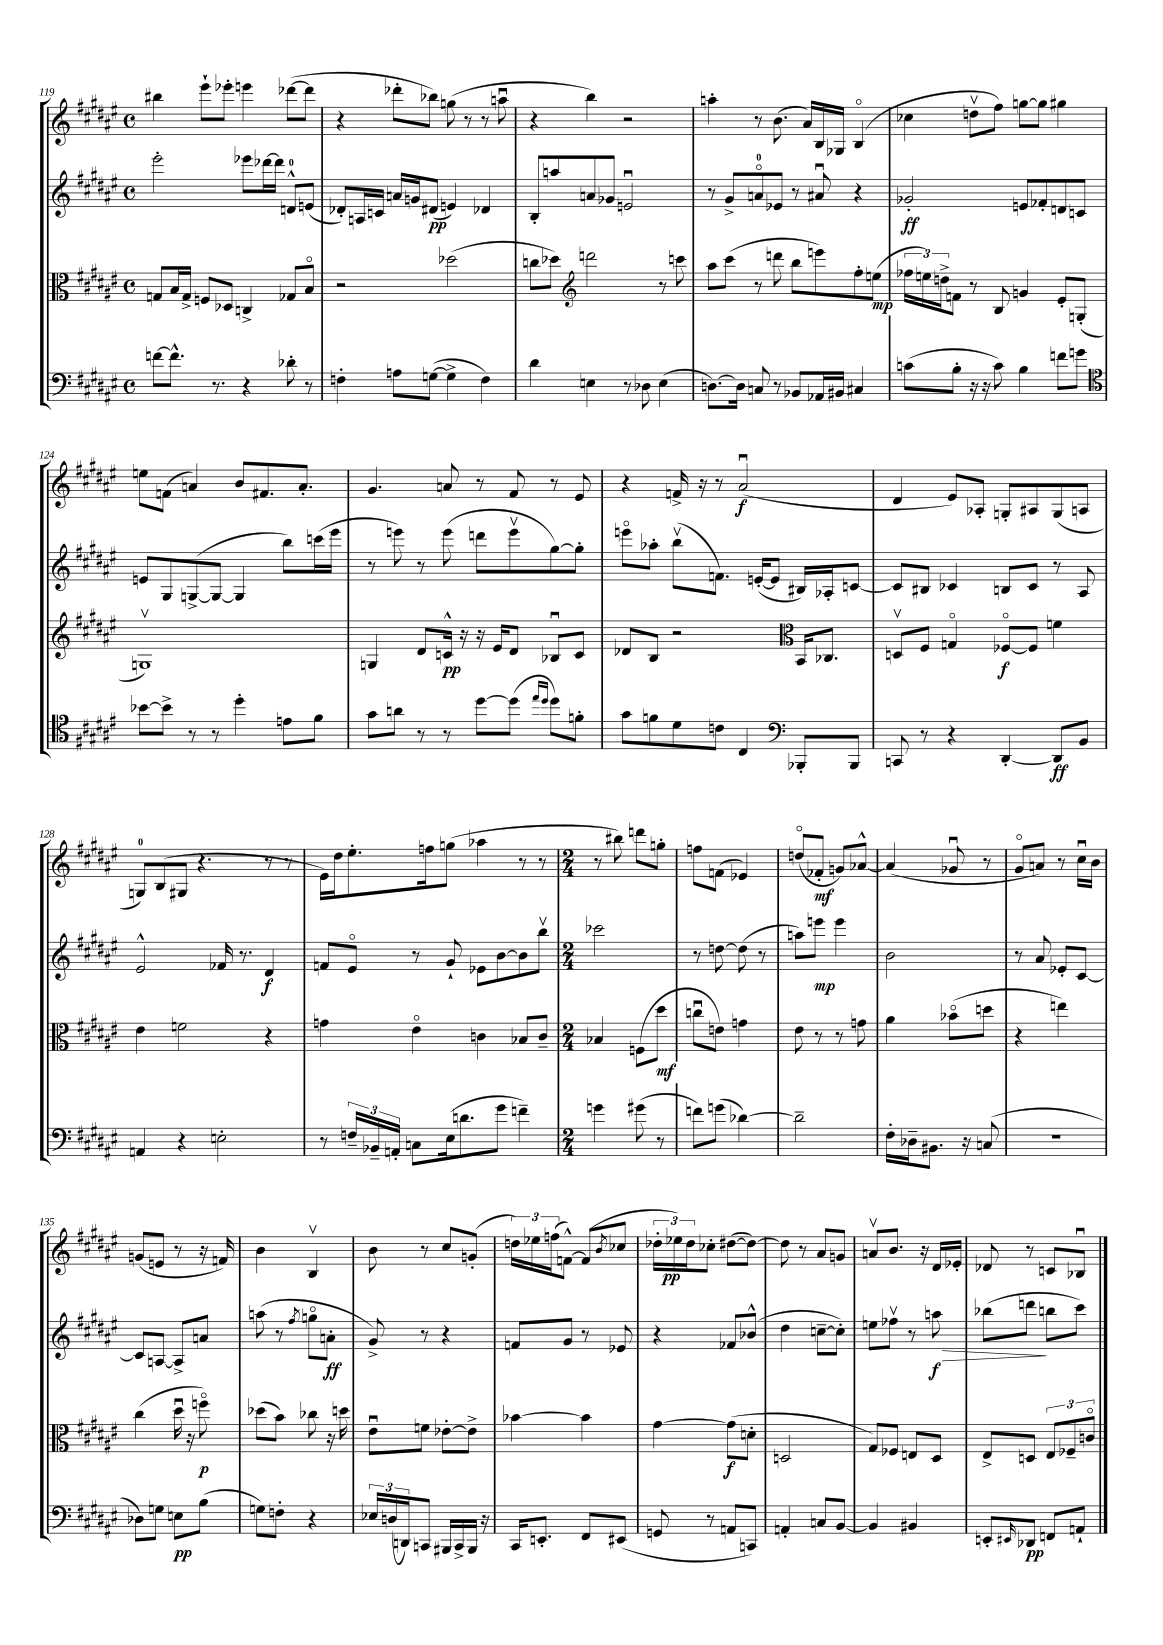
<<
\new StaffGroup <<
\new Staff = "s0" {
    \clef treble \key fis \major \defaultTimeSignature \time 4/4
    bis''4 eis'''8-! ees'''8-. e'''4 des'''8~( des'''8 |
    r4 des'''8-. bes''8) g''8( r8 r8 a''8\downbow |
    r4 b''4) r2 |
    a''4-. r8 b'8.( ais'16) b16 ges16 b4\flageolet( |
    ces''4 d''8\upbow fis''8) g''8~ g''8 gis''4 |
    e''8 f'8( a'4) b'8 fis'8. a'8.-. |
    gis'4. a'8 r8 fis'8 r8 eis'8 |
    r4 f'16-> r16 r8 ais'2\downbow\f( |
    dis'4 eis'8) aes8-. g8-. ais8 g8( a8 |
    g8-0) b8( gis8 r4. r8 r8 |
    eis'16) dis''16 eis''8.-. f''16 g''8( aes''4 r8 r8 |
    \numericTimeSignature \time 2/4 r8 bis''8) d'''8 g''8-. |
    f''8 f'8( ees'4) |
    d''8\flageolet( fes'8-.\mf g'8) aes'8~-^ |
    aes'4( ges'8\downbow r8 |
    gis'8\flageolet a'8) r8 cis''16\downbow b'16 |
    g'8( e'8 r8 r16 f'16) |
    b'4 b4\upbow |
    b'8 r8 cis''8 g'8-.( |
    \tuplet 3/2 { d''16) ees''16 f''16( } f'8~-^) f'8( \acciaccatura { b'8 } ces''8 |
    \tuplet 3/2 { des''16-. ees''16\pp) des''16 } ces''8-. dis''8~( dis''8~) |
    dis''8 r8 ais'8 g'8 |
    a'8\upbow b'8. r16 dis'16 ees'16-. |
    des'8 r8 c'8 bes8\downbow \bar "|." |
}
\new Staff = "s1" {
    \clef treble \key fis \major \defaultTimeSignature \time 4/4
    eis'''2-. ees'''8 des'''16~ des'''16 d'8-0-^ e'8( |
    des'8-.) a16 c'16 a'16 g'16 dis'8\pp( e'4) des'4 |
    b8-. a''8 a'8 ges'8 e'2\downbow |
    r8 gis'8-> a'8-0\flageolet ees'8 r8 ais'8\downbow r4 |
    ges'2-.\ff e'8 fes'8-. d'8 c'8 |
    e'8 gis8 g8~->( g8~ g4 b''8) c'''16( eis'''16 |
    r8 e'''8) r8 e'''8( d'''8 e'''8\upbow gis''8~) gis''8-. |
    e'''8\flageolet aes''8-. b''8\upbow( f'8.) e'16~-.( e'8 bis16) aes16-. c'8~ |
    c'8 bis8 ces'4 b8 ces'8 r8 ais8 |
    eis'2-^ fes'16 r8. dis'4\f |
    f'8 eis'8\flageolet r8 gis'8-! ees'8 b'8~ b'8 b''8\upbow |
    \numericTimeSignature \time 2/4 ces'''2 |
    r8 d''8~ d''8( r8 |
    a''8) e'''8\mp e'''4 |
    b'2 |
    r8 ais'8 ees'8-. cis'8~ |
    cis'8 a8~ a8-> a'8 |
    a''8( r8 \acciaccatura { fis''8 } g''8\flageolet a'8-.\ff |
    gis'8->) r8 r4 |
    f'8 gis'8 r8 ees'8 |
    r4 fes'8 bes'8-^( |
    dis''4 c''8~-- c''8-.) |
    e''8 fes''8\upbow r8 a''8\f\> |
    bes''8( d'''8\! b''8 cis'''8) \bar "|." |
}
\new Staff = "s2" {
    \clef alto \key fis \major \defaultTimeSignature \time 4/4
    g8 b16 g16-> f8 des8 c4-> ges8 b8\flageolet |
    r2 des''2( |
    c''8 des''8) \clef treble d'''2 r8 c'''8 |
    ais''8 cis'''8( r8 d'''8 b''8 e'''8) fis''8-. e''8\mp( |
    \tuplet 3/2 { fes''16 e''16) d''16-> } f'8 r8 b8 g'4 eis'8-. g8-.( |
    g1\upbow) |
    g4 dis'8 c'16-^\pp r16 r16 eis'16 dis'8 bes8\downbow c'8 |
    des'8 b8 r2 \clef alto b,16 ces8. |
    d8\upbow fis8 g4\flageolet fes8~\flageolet\f fes8 f'4 |
    eis'4 f'2 r4 |
    g'4 eis'4\flageolet c'4 bes8 c'8-- |
    \numericTimeSignature \time 2/4 bes4 f8( dis''8\mf |
    c''8\downbow e'8) g'4 |
    eis'8 r8 r8 g'8 |
    ais'4 bes'8\flageolet( d''8 |
    r4 e''4) |
    cis''4( dis''16\downbow r16 f''8\flageolet\p) |
    des''8( b'8) ces''8 r16 d''16 |
    eis'8\downbow f'8 ees'8~-. ees'8-> |
    bes'4~ bes'4 |
    gis'4~ gis'8\f( d'8-. |
    d2 |
    gis8) fes8 e8 dis8 |
    eis8-> d8 \tuplet 3/2 { eis8 fes8-- c'8\flageolet } \bar "|." |
}
\new Staff = "s3" {
    \clef bass \key fis \major \defaultTimeSignature \time 4/4
    f'8~ f'8.-^ r8. r4 des'8-. r8 |
    f4-. a8 g8~( g4-> f4) |
    dis'4 e4 r8 des8 e4( |
    d8.~) d16 c8 r8 bes,8 aes,16 bis,16 cis4 |
    c'8( b8-. r16 r16 c'8) b4 f'8 g'8 |
    \clef tenor bes'8~ bes'8-> r8 r8 dis''4-. e'8 fis'8 |
    gis'8 a'8 r8 r8 dis''8~ dis''8( \grace { eis''16 dis''16 } dis''8) f'8-. |
    gis'8 f'8 dis'8 c'8 cis4 \clef bass bes,,8-. bes,,8 |
    c,8 r8 r4 dis,4~-. dis,8\ff b,8 |
    a,4 r4 e2-. |
    r8 \tuplet 3/2 { f16-- bes,16-- a,16-. } c8 eis16( d'8. gis'8 f'4--) |
    \numericTimeSignature \time 2/4 g'4 gis'8( r8 |
    f'8) g'8( des'4~) |
    des'2-- |
    fis16-. des16-- bis,8. r16 c8( |
    r2 |
    des8) g8 e8\pp b8( |
    g8) f8-. r4 |
    \tuplet 3/2 { ees16 d16( d,16) } c,8 bis,,16 c,16-> bis,,16 r16 |
    cis,16 e,8.-. fis,8 eis,8( |
    g,8 r8 a,8 c,8) |
    a,4-. c8 b,8~ |
    b,4 bis,4 |
    e,8-. \grace { eis,16 } des,8\pp f,8 a,8-! \bar "|." |
}
>>
>>
\layout { \context { \Score currentBarNumber = #119 } }
